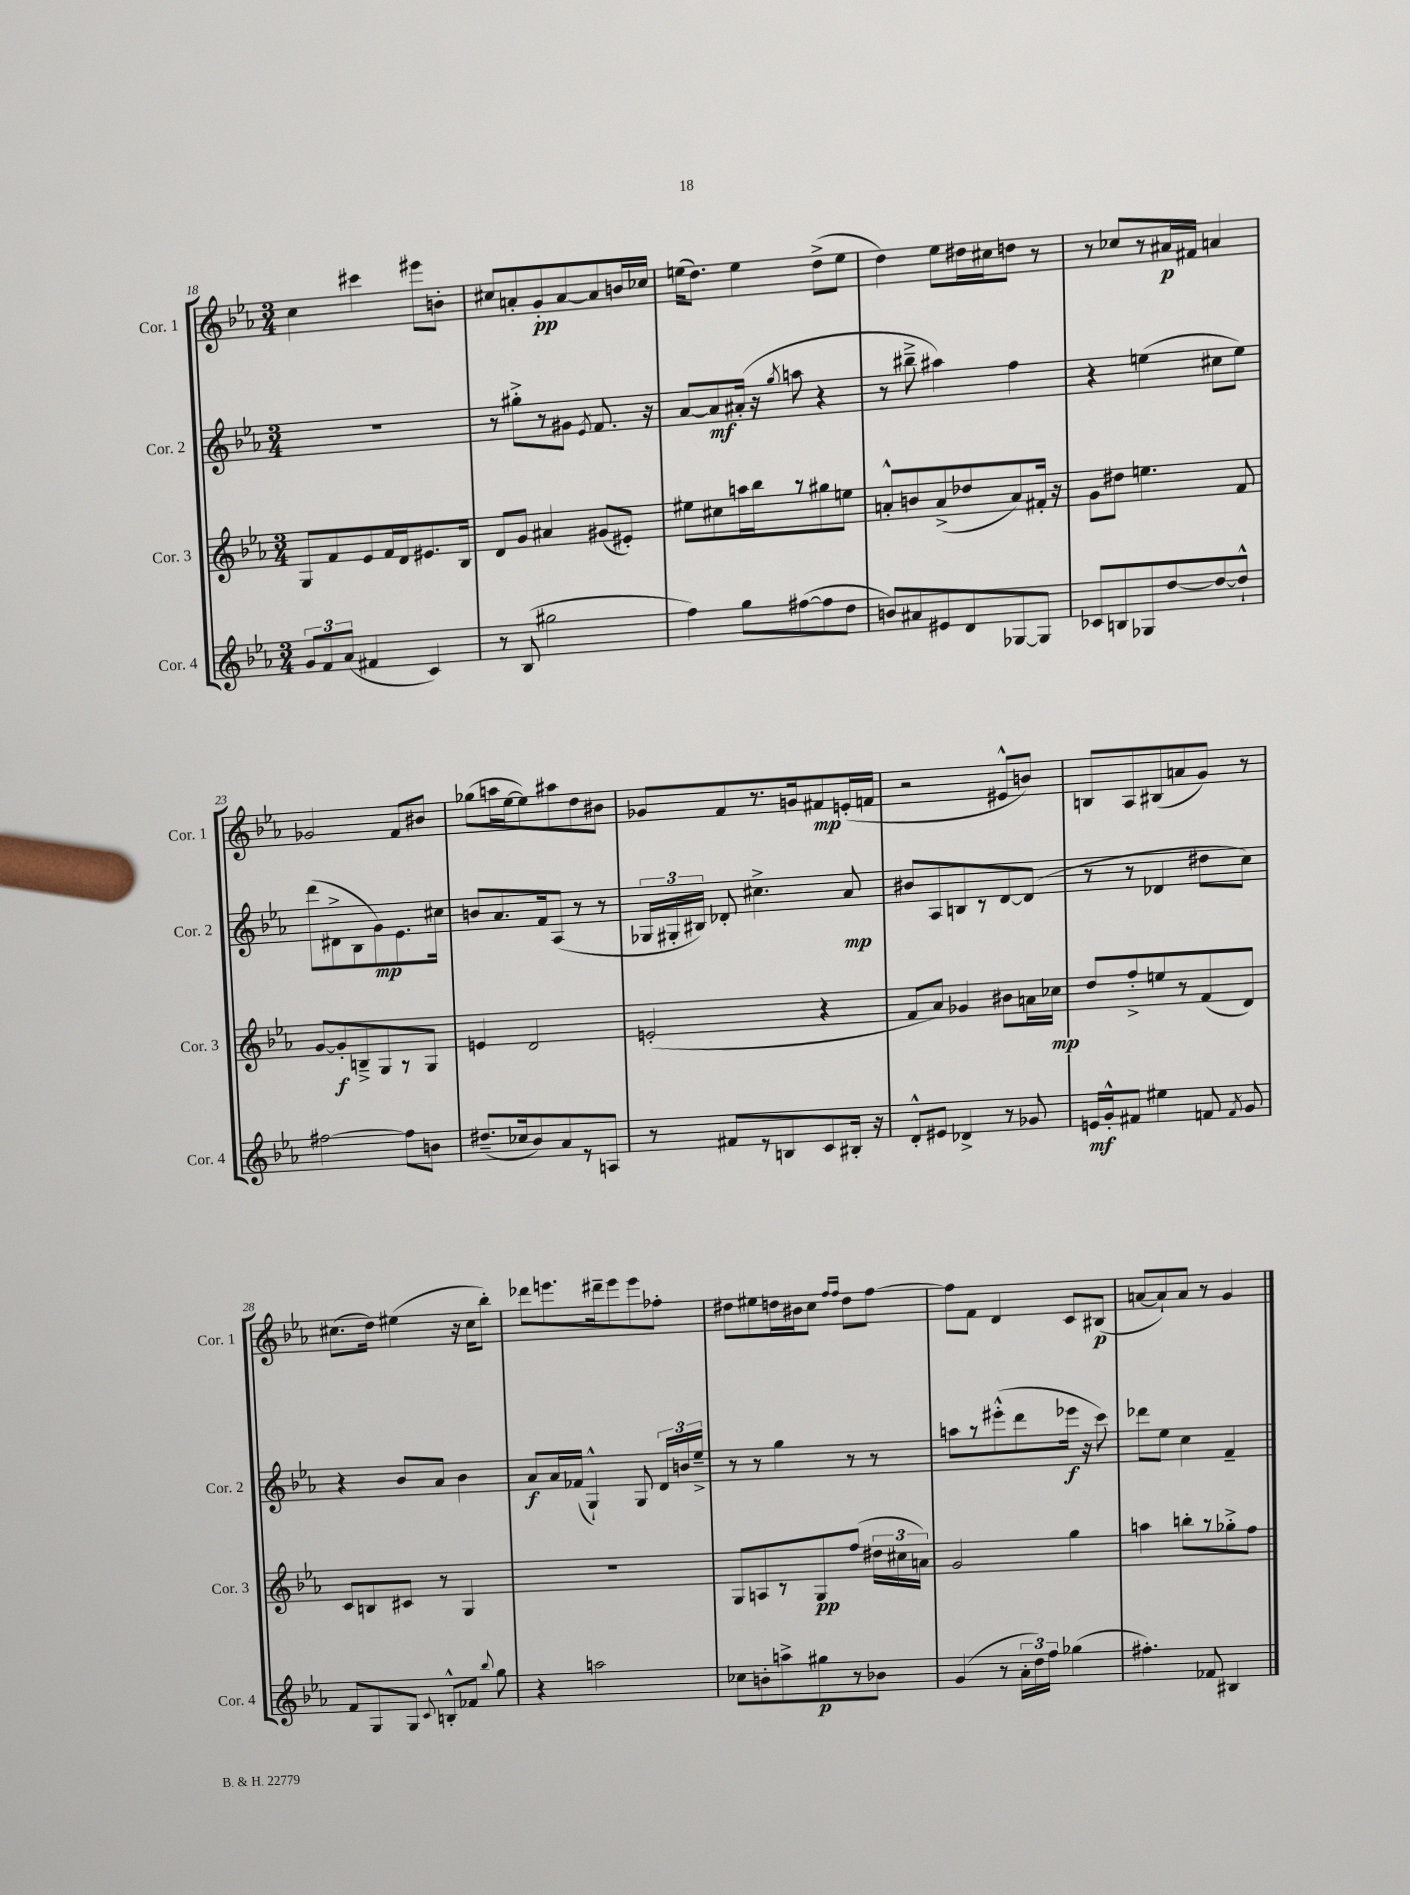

**kern	**dynam	**kern	**dynam	**kern	**dynam	**kern	**dynam
*part4	*part4	*part3	*part3	*part2	*part2	*part1	*part1
*staff4	*staff4	*staff3	*staff3	*staff2	*staff2	*staff1	*staff1
*I"Cor. 4	*	*I"Cor. 3	*	*I"Cor. 2	*	*I"Cor. 1	*
*I'Cor. 4	*	*I'Cor. 3	*	*I'Cor. 2	*	*I'Cor. 1	*
*clefG2	*	*clefG2	*	*clefG2	*	*clefG2	*
*k[b-e-a-]	*	*k[b-e-a-]	*	*k[b-e-a-]	*	*k[b-e-a-]	*
*M3/4	*	*M3/4	*	*M3/4	*	*M3/4	*
=18	=18	=18	=18	=18	=18	=18	=18
12g/L	.	8G/L	.	2.r	.	4cc\	.
12f/	.	.	.	.	.	.	.
.	.	8f/	.	.	.	.	.
(12a-/J	.	.	.	.	.	.	.
4f#X/	.	8e-/	.	.	.	4ccc#X\	.
.	.	16f/L	.	.	.	.	.
.	.	16d/J	.	.	.	.	.
4c/)	.	8.e#X/	.	.	.	8eee#X\L	.
.	.	.	.	.	.	8bn'\J	.
.	.	16B-/Jk	.	.	.	.	.
=19	=19	=19	=19	=19	=19	=19	=19
8r	.	8d/L	.	8r	.	8cc#X/L	.
(8B-/	.	8g/J	.	8gg#X'^\L	.	8an'/	.
2gg#X\	.	4a#X/	.	8r	.	8g'/	pp
.	.	.	.	8g#X\J	.	[8a/	.
.	.	.	.	8qe-/	.	.	.
.	.	(8g#X/L	.	8.f/	.	8a/]	.
.	.	8e#X'/J)	.	.	.	16bn/L	.
.	.	.	.	16r	.	16cc-X/JJ	.
=20	=20	=20	=20	=20	=20	=20	=20
4ff\)	.	8ee#X\L	.	[8a-/L	.	(16een\KL	.
.	.	.	.	.	.	8.dd\J)	.
.	.	8cc#X\	.	8a-/]	mf	.	.
8gg\L	.	16aan\L	.	(16a#X'/Jk	.	4ee\	.
.	.	16bb-\J	.	16r	.	.	.
.	.	.	.	8qgg/	.	.	.
([8ff#X\	.	8r	.	8aan\	.	.	.
8ff#\]	.	8gg#X\	.	4r	.	(8dd^\L	.
8dd\J	.	8een\J	.	.	.	8ee\J	.
=21	=21	=21	=21	=21	=21	=21	=21
8bn/L)	.	8an'^^/L	.	8r	.	4dd\)	.
8a#X/	.	8bn/	.	8bb#X~^\	.	.	.
8e#X/	.	(8a^/	.	4aa#X\)	.	8ee-\L	.
8d/	.	8dd-X/	.	.	.	16dd#X\L	.
.	.	.	.	.	.	16cc#X\J	.
[8G-X/	.	8a/)	.	4ff\	.	8ddn\J	.
8G-/J]	.	16f#X'/Jk	.	.	.	8r	.
.	.	16r	.	.	.	.	.
=22	=22	=22	=22	=22	=22	=22	=22
8c-X/L	.	8g\L	.	4r	.	8r	.
8Bn/	.	8dd#X\J	.	.	.	8cc-X/L	.
8G-X/	.	4.een\	.	(4een\	.	8r	.
[8dd/	.	.	.	.	.	16a#X/L	p
.	.	.	.	.	.	16f#X/JJ	.
8dd/_	.	.	.	8cc#X\L	.	4an/	.
8dd`^^/J]	.	8f/	.	8ee\J)	.	.	.
!!LO:LB:g=z
=23	=23	=23	=23	=23	=23	=23	=23
[2ff#X\	.	[8g/L	.	(8ddd\L	.	2g-X/	.
.	.	8g'/]	f	8d#X^\	.	.	.
.	.	8Bn~^/	.	8B-\	.	.	.
.	.	8G/	.	8g\)	mp	.	.
8ff#\L]	.	8r	.	8.e-\	.	8f/L	.
8bn\J	.	8G/J	.	.	.	8b#X/J	.
.	.	.	.	16cc#X\Jk	.	.	.
=24	=24	=24	=24	=24	=24	=24	=24
(8.dd#X~/L	.	4en/	.	8bn/L	.	(8gg-X\L	.
.	.	.	.	8.a-/	.	16aan\L	.
16cc-X/k	.	.	.	.	.	[16ee-\J	.
8b-/)	.	2d/	.	.	.	8ee-\])	.
.	.	.	.	16f/k	.	.	.
8a-/	.	.	.	(8A-/J	.	8aa#X\	.
8r	.	.	.	8r	.	8dd\	.
8An/J	.	.	.	8r	.	8b#X\J	.
=25	=25	=25	=25	=25	=25	=25	=25
8r	.	(2en'/	.	24G-X/LL	.	8g-X/L	.
.	.	.	.	24G#X'/	.	.	.
.	.	.	.	24B#X/JJ)	.	.	.
8f#X/L	.	.	.	8d-X'/	.	8f/	.
8r	.	.	.	4.cc#X^\	.	8.r	.
8Bn/	.	.	.	.	.	.	.
.	.	.	.	.	.	16gn/k	.
8c/	.	4r	.	.	.	8f#X/	mp
16B#X'/Jk	.	.	.	8a-/	mp	(16en'/L	.
16r	.	.	.	.	.	16fn/JJ	.
=26	=26	=26	=26	=26	=26	=26	=26
8d'^^/L	.	8f/L	.	8b#X/L	.	2r	.
8e#X/J	.	8a-/J)	.	8A-/	.	.	.
4d-X^/	.	4g-X/	.	8Bn/	.	.	.
.	.	.	.	8r	.	.	.
8r	.	8b#X\L	.	[8d/	.	8e#X^^/L	.
8g-X/	.	16an\L	.	(8d/J]	.	8bn/J)	.
.	.	16cc-X\JJ	mp	.	.	.	.
=27	=27	=27	=27	=27	=27	=27	=27
16en/LL	mf	8dd/L	.	8r	.	8Bn/L	.
16g'^^/J	.	.	.	.	.	.	.
8f#X/J	.	8ff'^/	.	8r	.	8A-/	.
4ee#X\	.	8een/	.	4d-X/	.	(8B#X/	.
.	.	8r	.	.	.	8an/	.
8fn/	.	(8f/	.	8dd#X\L	.	8g/J)	.
8qf/	.	.	.	.	.	.	.
8g/	.	8d/J)	.	8cc\J)	.	8r	.
!!LO:LB:g=z
=28	=28	=28	=28	=28	=28	=28	=28
8f/L	.	8c/L	.	4r	.	(8.cc#X\L	.
8G/	.	8Bn/	.	.	.	.	.
.	.	.	.	.	.	16dd\Jk)	.
8G/J	.	8c#X/J	.	8b-/L	.	(4ee#X\	.
8qqc/	.	.	.	.	.	.	.
8Bn'^^/L	.	8r	.	8a-/J	.	.	.
8f-X/J	.	4G/	.	4b-\	.	16r	.
.	.	.	.	.	.	16cc#\KL	.
8qqbb-/	.	.	.	.	.	.	.
8gg\	.	.	.	.	.	8bb-'\J)	.
=29	=29	=29	=29	=29	=29	=29	=29
4r	.	2.r	.	8a-/L	f	8ddd-X\L	.
.	.	.	.	16a-/L	.	8.eeen\	.
.	.	.	.	(16f-X/JJ	.	.	.
2aan\	.	.	.	4G`^^/)	.	.	.
.	.	.	.	.	.	16ddd#X~\k	.
.	.	.	.	.	.	8eee\	.
.	.	.	.	8G/	.	8eee\	.
.	.	.	.	24d/LL	.	8ff-X'\J	.
.	.	.	.	24bn/	.	.	.
.	.	.	.	24ee-~^/JJ	.	.	.
=30	=30	=30	=30	=30	=30	=30	=30
8cc-X\L	.	8G/L	.	8r	.	8dd#X\L	.
8bn'\	.	8An/	.	8r	.	8ee#X\	.
8aan^\	.	8r	.	4gg\	.	16ddn\L	.
.	.	.	.	.	.	16b#X\J	.
8gg#X\	p	8G/	pp	.	.	8cc\J	.
.	.	.	.	.	.	16qqff/LL	.
.	.	.	.	.	.	16qqff/JJ	.
8r	.	(8ff/J	.	8r	.	8dd\L	.
8b-X\J	.	24dd#X\LL	.	8r	.	[8ff\J	.
.	.	24cc#X\	.	.	.	.	.
.	.	24an\JJ)	.	.	.	.	.
=31	=31	=31	=31	=31	=31	=31	=31
(4g/	.	2g/	.	8aan\L	.	8ff\L]	.
.	.	.	.	8r	.	8f\J	.
8r	.	.	.	(8eee#X'^^\	.	4d/	.
24a-'\LL	.	.	.	8ddd\	.	.	.
24dd\)	.	.	.	.	.	.	.
24ff\JJ	.	.	.	.	.	.	.
(4gg-X\	.	4gg\	.	16eee-X\Jk	f	8c/L	.
.	.	.	.	16r	.	.	.
.	.	.	.	8ccc\)	.	(8B#X/J	p
=32	=32	=32	=32	=32	=32	=32	=32
4.ff#X'\)	.	4aan\	.	8ddd-X\L	.	[8an/L	.
.	.	.	.	8ee-\J	.	8a`/])	.
.	.	8bbn'\L	.	4cc\	.	8a/J	.
8f-X/	.	8r	.	.	.	8r	.
4B#X/	.	8gg-X'^\	.	4f~/	.	4g/	.
.	.	8ff\J	.	.	.	.	.
==	==	==	==	==	==	==	==
*-	*-	*-	*-	*-	*-	*-	*-
